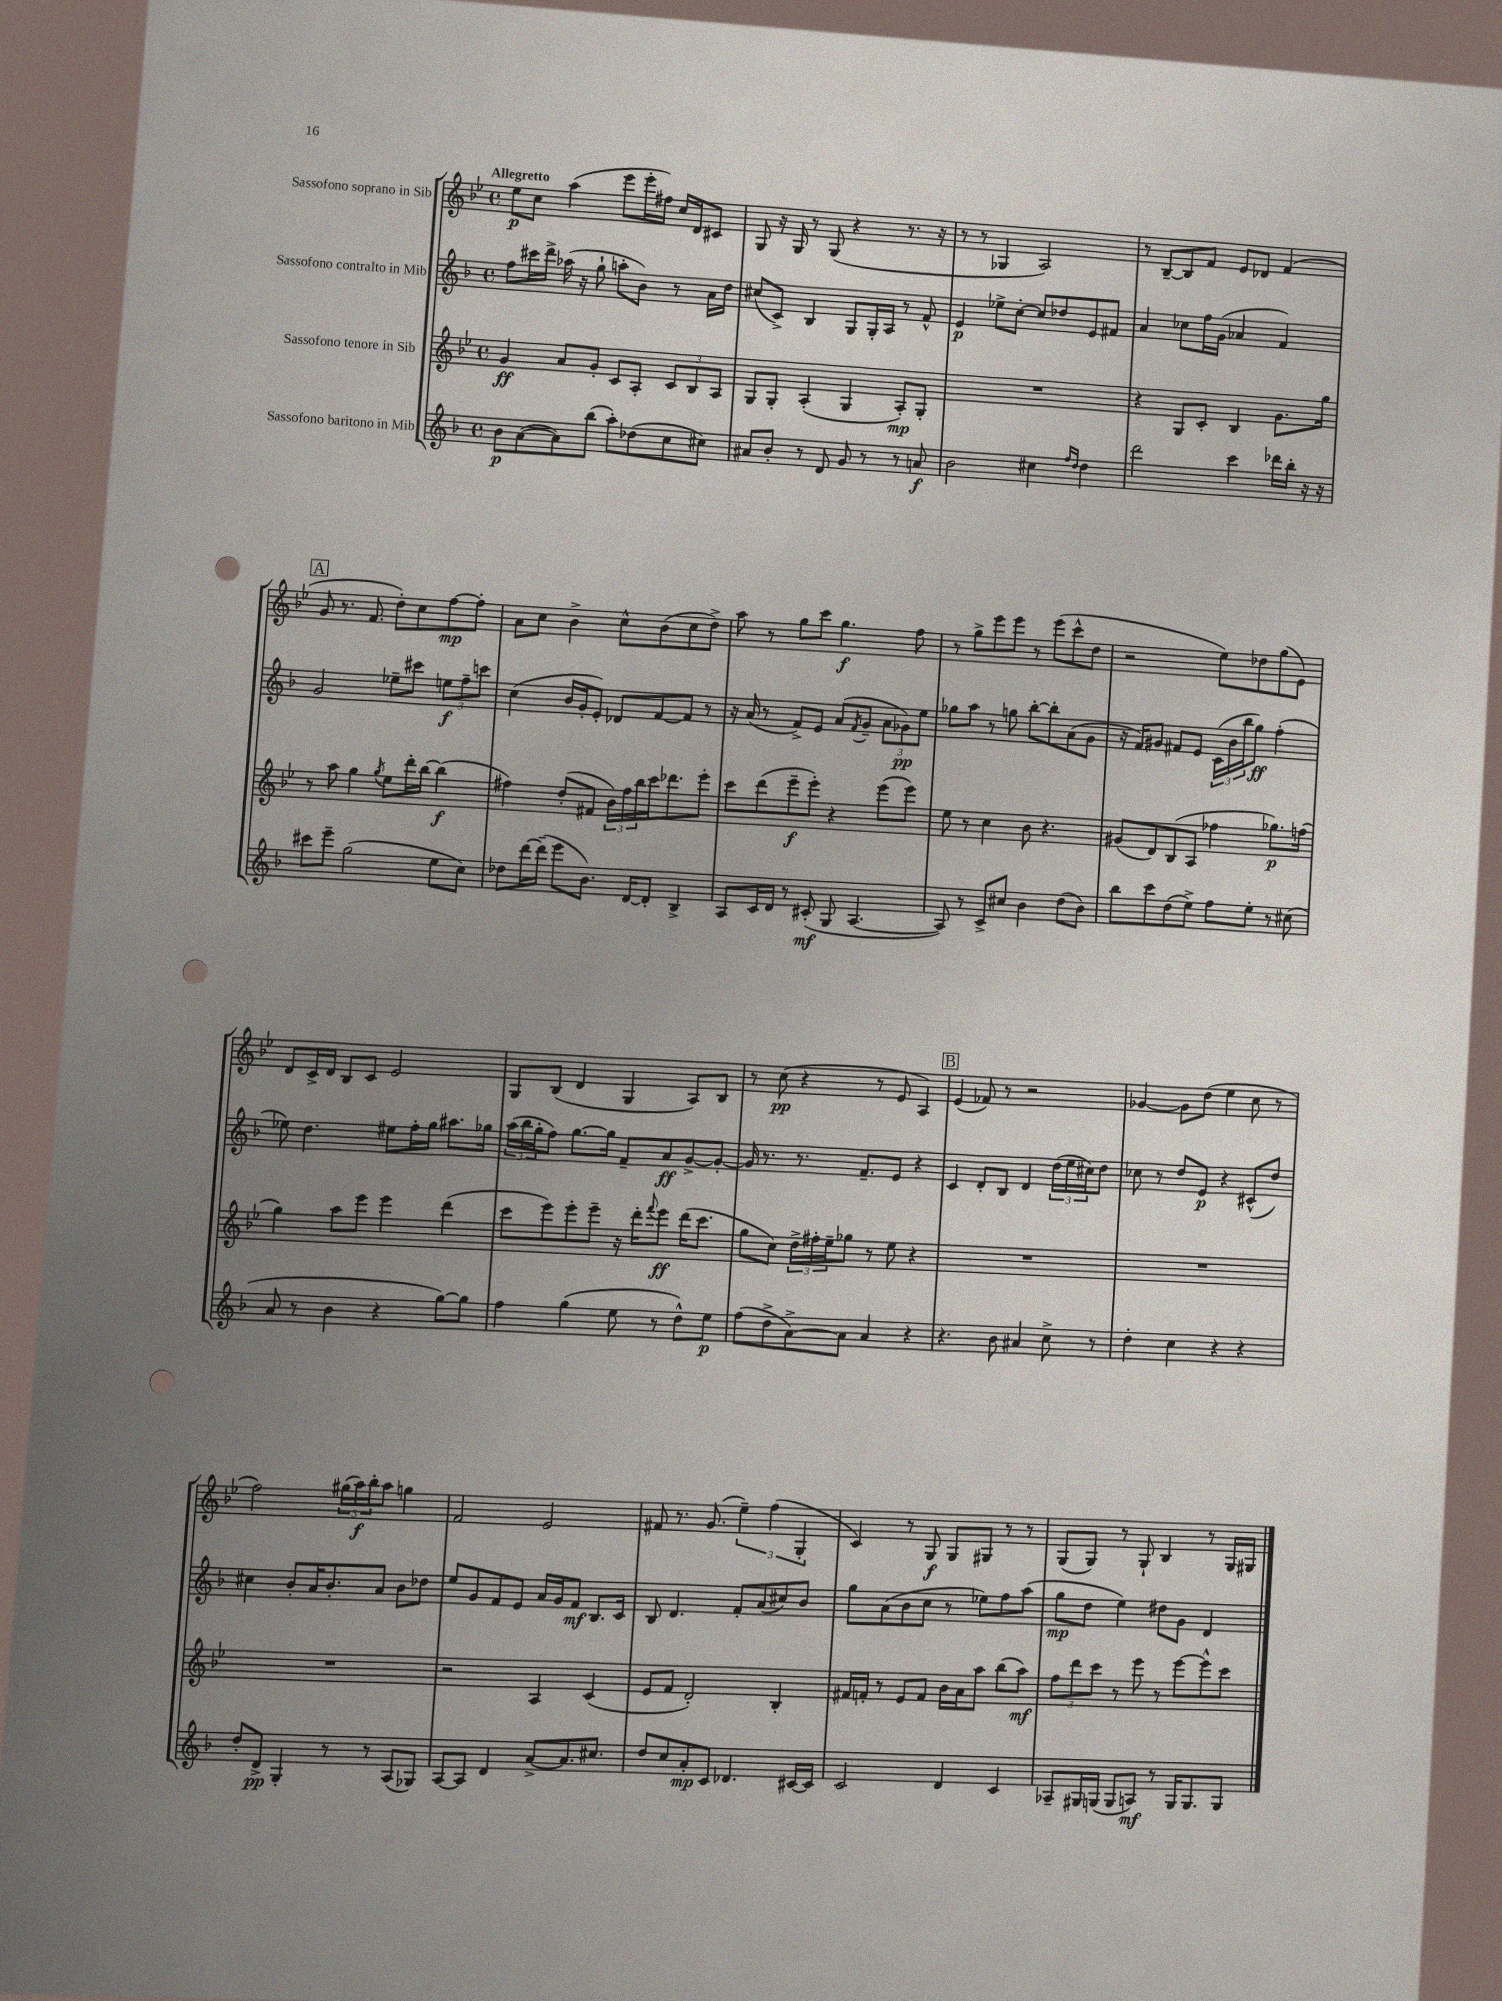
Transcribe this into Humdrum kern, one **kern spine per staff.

**kern	**kern	**kern	**kern
*staff4	*staff3	*staff2	*staff1
*clefG2	*clefG2	*clefG2	*clefG2
*k[b-]	*k[b-e-]	*k[b-]	*k[b-e-]
*M4/4	*M4/4	*M4/4	*M4/4
*met(c)	*met(c)	*met(c)	*met(c)
8b-\L	4g/	8ff\L	8ee-\L
([8a\	.	16ccc#\L	8cc\J
.	.	16ddd^\JJ	.
8a\])	8a/L	(16aa-\	(4aa\
.	.	16r	.
(8bb-\J	8g'/J	8gg`\	.
8aa'\L)	8c/L	8aa'\L	8eee-\L
(8dd-\	8A'/J	8b-\J)	16eee-'\L
.	.	.	16ff#\JJ)
8cc\	12c/L	8r	16cc/LL
.	.	.	16d/J
.	12B-/	.	.
8cc#\J)	.	16a\LL	8c#/J
.	12A/J	.	.
.	.	16dd\JJ	.
=	=	=	=
8a#/L	8G/L	(8cc#/L	8G/
8b-'/J	8G'/J	8c^/J)	16r
.	.	.	16G/
8r	(4A'/	4B-/	8r
8d/	.	.	(8G/
8g/	4G/	8G/L	4r
8r	.	16G'/L	.
.	.	16A/JJ	.
8r	8A'/L)	8r	8.r
8a/	8G'/J	8f^^/	.
.	.	.	16r
=	=	=	=
2b-\	1r	4e/	8r
.	.	.	8r
.	.	8ee-^\L	4G-/
.	.	[8cc'\J	.
4cc#\	.	8cc/]L	2A/)
.	.	8dd-/	.
16qqff/LL	.	.	.
16qqdd/JJ	.	.	.
4dd\	.	8e/	.
.	.	8f#/J	.
=	=	=	=
2ddd\	4r	4a/	8r
.	.	.	[8B-~/L
.	8G/L	8cc-\L	8B-/]
.	8c'/J	16ff\L	8f/J
.	.	(16g\JJ	.
4ccc\	4B-/	4a-/	8e-/L
.	.	.	8d-/J
16ddd-\LL	8.g\L	4f/)	(4f/
16bb-'\JJ	.	.	.
16r	.	.	.
16r	16gg\Jk	.	.
=	=	=	=
8ccc#\L	8r	2g/	8g/
8eee~\J	8aa\	.	8.r
(2gg\	4gg\	.	.
.	.	.	8.f/
.	8qgg/	.	.
.	8ee-\L	8ee-~\L	8dd'\L)
.	16ddd'\L	8ccc#\J	8cc\
.	[16bb-\JJ	.	.
8ee\L	(4bb-\]	12ee\L	[8ff\
.	.	12ff~\	.
8cc\J)	.	.	8ff'\]J
.	.	12ccc\J	.
=	=	=	=
8dd-\L	4ff#\)	(4cc\	8a\L
[16ddd\L	.	.	8cc\J
(16ddd~\]JJ	.	.	.
8eee\L	(8dd'/L	16b-/LL	4b-^\
.	.	16g'/J	.
8.b-\J)	8f#/J	8e'/J)	.
.	24b-\LL)	8d-/L	8cc^^\L
.	24ff#\	.	.
[16d/LK	.	.	.
.	24bb-\	.	.
8d'/]J	16ccc\J	[8f/	(8b-\
.	8.ddd-\	.	.
4B-^/	.	8f/]J	8cc\
.	8eee-'\J	8r	8dd^\J)
=	=	=	=
8A/L	8ccc\L	16r	8aa\
.	.	(16a/	.
16c/L	(8ddd\	8r	8r
16d/JJ	.	.	.
8r	8eee-~\	8f^/L)	8gg\L
(8c#'/	8eee-'\J)	8e/J	8ccc\J
8G/	4r	(8a/L	4.gg\
.	.	8qf/	.
[4.A/	.	8g~/J	.
.	(8eee-\L	12a\L	.
.	.	12g-\)	.
.	8eee-\J)	.	8ff\
.	.	12ee\J	.
=	=	=	=
8A/])	8ee-\	8gg-\L	8r
8r	8r	8aa\J	8gg^\L
8c^/L	4cc\	8r	8eee-\
8cc#/J	.	8gg\	8eee-\J
4b-\	8b-\	[8bb-'\L	8r
.	4.r	8bb-'\]	(8eee-\L
(8dd\L	.	(8a\	8ccc^^\
8b-\J)	.	8g\J	8dd\J
=	=	=	=
8bb-\L	(8g#/L	16r	2r
.	.	16f/LK)	.
8ccc\	8d/)	8g#/J	.
(8dd\	(8B-/	8f#/L	.
8ee^\J)	8A/J	8e/J	.
8ff\L	4ff-\	(24c\LL	8ee-\L)
.	.	24b-\	.
.	.	24bb-\J	.
8ee'\J	.	8gg\J)	8dd-\
8r	8.gg-\L)	(4ff'\	(8gg\
(8cc#\	.	.	8e-\J)
.	(16ff\Jk	.	.
=	=	=	=
8a/	4gg\)	8ee-\)	8d/L
8r	.	4.dd\	16c^/L
.	.	.	16d/JJ
4b-\	8aa\L	.	8B-/L
.	8eee-\J	.	8c/J
4r	4eee-\	8ee#\L	2e-/
.	.	16ff'\L	.
.	.	16gg\JJ	.
[8gg\L)	(4ddd\	8.aa#\L	.
8gg\]J	.	.	.
.	.	16gg-\Jk	.
=	=	=	=
4ff\	8ccc\L	(24aa\LL	8G/L
.	.	24bb-\	.
.	.	24gg'\J	.
.	8eee-\)	8ff\J)	(8B-/J
(4gg\	8eee-'\	[8.gg\L	4d/
.	8eee-~\J	.	.
.	.	16gg\]Jk	.
8ee\	16r	8f~/L	4G/
.	16ddd'\LK	.	.
.	8qqfff/	.	.
8r	8eee-\J	8a/	.
8dd^^\L)	(16ddd\LK	[8g^/	8A/L)
.	8.ccc\J	.	.
8ee\J	.	8g'/_J	8B-/J
=	=	=	=
(8ff\L	8gg\L	16g/]	8r
.	.	8.r	.
8dd^\	8cc\J)	.	(8cc\
[8a^\)	24dd^\LL	8.r	4r
.	24ff#'\	.	.
.	24ee-~\J	.	.
8a\]J	8gg-\J	.	.
.	.	8.f~/L	.
4a/	8r	.	8r
.	8ee-\	8e/J	8e-/
4r	4r	4r	4A/)
=	=	=	=
4.r	1r	4c/	(4e-/
.	.	8d'/L	8f-/)
8b-\	.	8B-/J	8r
4a#/	.	4d/	2r
8cc^\	.	(24dd\LL	.
.	.	24ee\	.
.	.	24cc#\J)	.
8r	.	8dd\J	.
=	=	=	=
4dd'\	1r	8cc-\	[4g-/
.	.	8r	.
4cc\	.	8dd/L	8g-\]L
.	.	8e/J	(8dd\J
4r	.	4r	4ee-\
4r	.	(8c#^^/L	8cc\
.	.	8dd/J)	8r
=	=	=	=
8dd'/L	1r	4cc#\	2ff\)
8d^/J	.	.	.
4G'/	.	8b-'/L	.
.	.	16a/K	.
.	.	8.b-'/	.
8r	.	.	(24gg#\LL
.	.	.	24aa\)
.	.	.	24bb-'\J
8r	.	8a/J	8aa\J
(8A/L	.	8b-\L	4gg\
8G-/J)	.	8dd-\J	.
=	=	=	=
[8A/L	2r	8ee/L	2f/
8A/]J	.	8g/	.
4d/	.	8f/	.
.	.	8e/J	.
[8a^/L	4A/	16a/LL	2e-/
.	.	16g/J	.
8.a/]	.	8f/J	.
.	(4c/	8.B-/L	.
8.cc#/J	.	.	.
.	.	16c/Jk	.
=	=	=	=
8dd/L	8e-/L	8B-/	8f#/
8cc/	8f/J	4.d/	8.r
8a'/	2d'/)	.	.
.	.	.	(8.g/
8c/J	.	.	.
4.d-/	.	8f'/L	6ee-~\)
.	.	(8a/	.
.	.	.	(6ff\
.	4B-'/	8cc#/)	.
.	.	.	6G'/
[16c#/LL	.	8b-/J	.
16c#/]JJ	.	.	.
=	=	=	=
2c/	16f#/LL	8gg\L	4c/)
.	16f'/JJ	.	.
.	8r	(8a\	.
.	8e-/L	8b-\	8r
.	8f/J	8cc\J	8G/
4d/	16b-\LL	8r	8G/L
.	16a\J	.	.
.	8aa\J	8ee-\L)	8G#/J
4c/	(8bb-\L	8ff\	8r
.	8aa\J)	(8aa\J	8r
=	=	=	=
8A-~/L	12ff\L	8gg\L	(8G/L
.	12ddd\	.	.
16G#/L	.	8dd\J	8G/J)
.	12ccc\J	.	.
(16G/JJ	.	.	.
8G/L	8r	4ee\)	8r
8A/J)	8eee-\	.	8G`/
8r	8r	8dd#\L	4B-/
16G/LK	[8eee-\L	8g\J	.
8.G/	.	.	.
.	8eee-^^\]	4d/	8r
8G/J	8ccc\J	.	16G/LL
.	.	.	16G#/JJ
==	==	==	==
*-	*-	*-	*-
